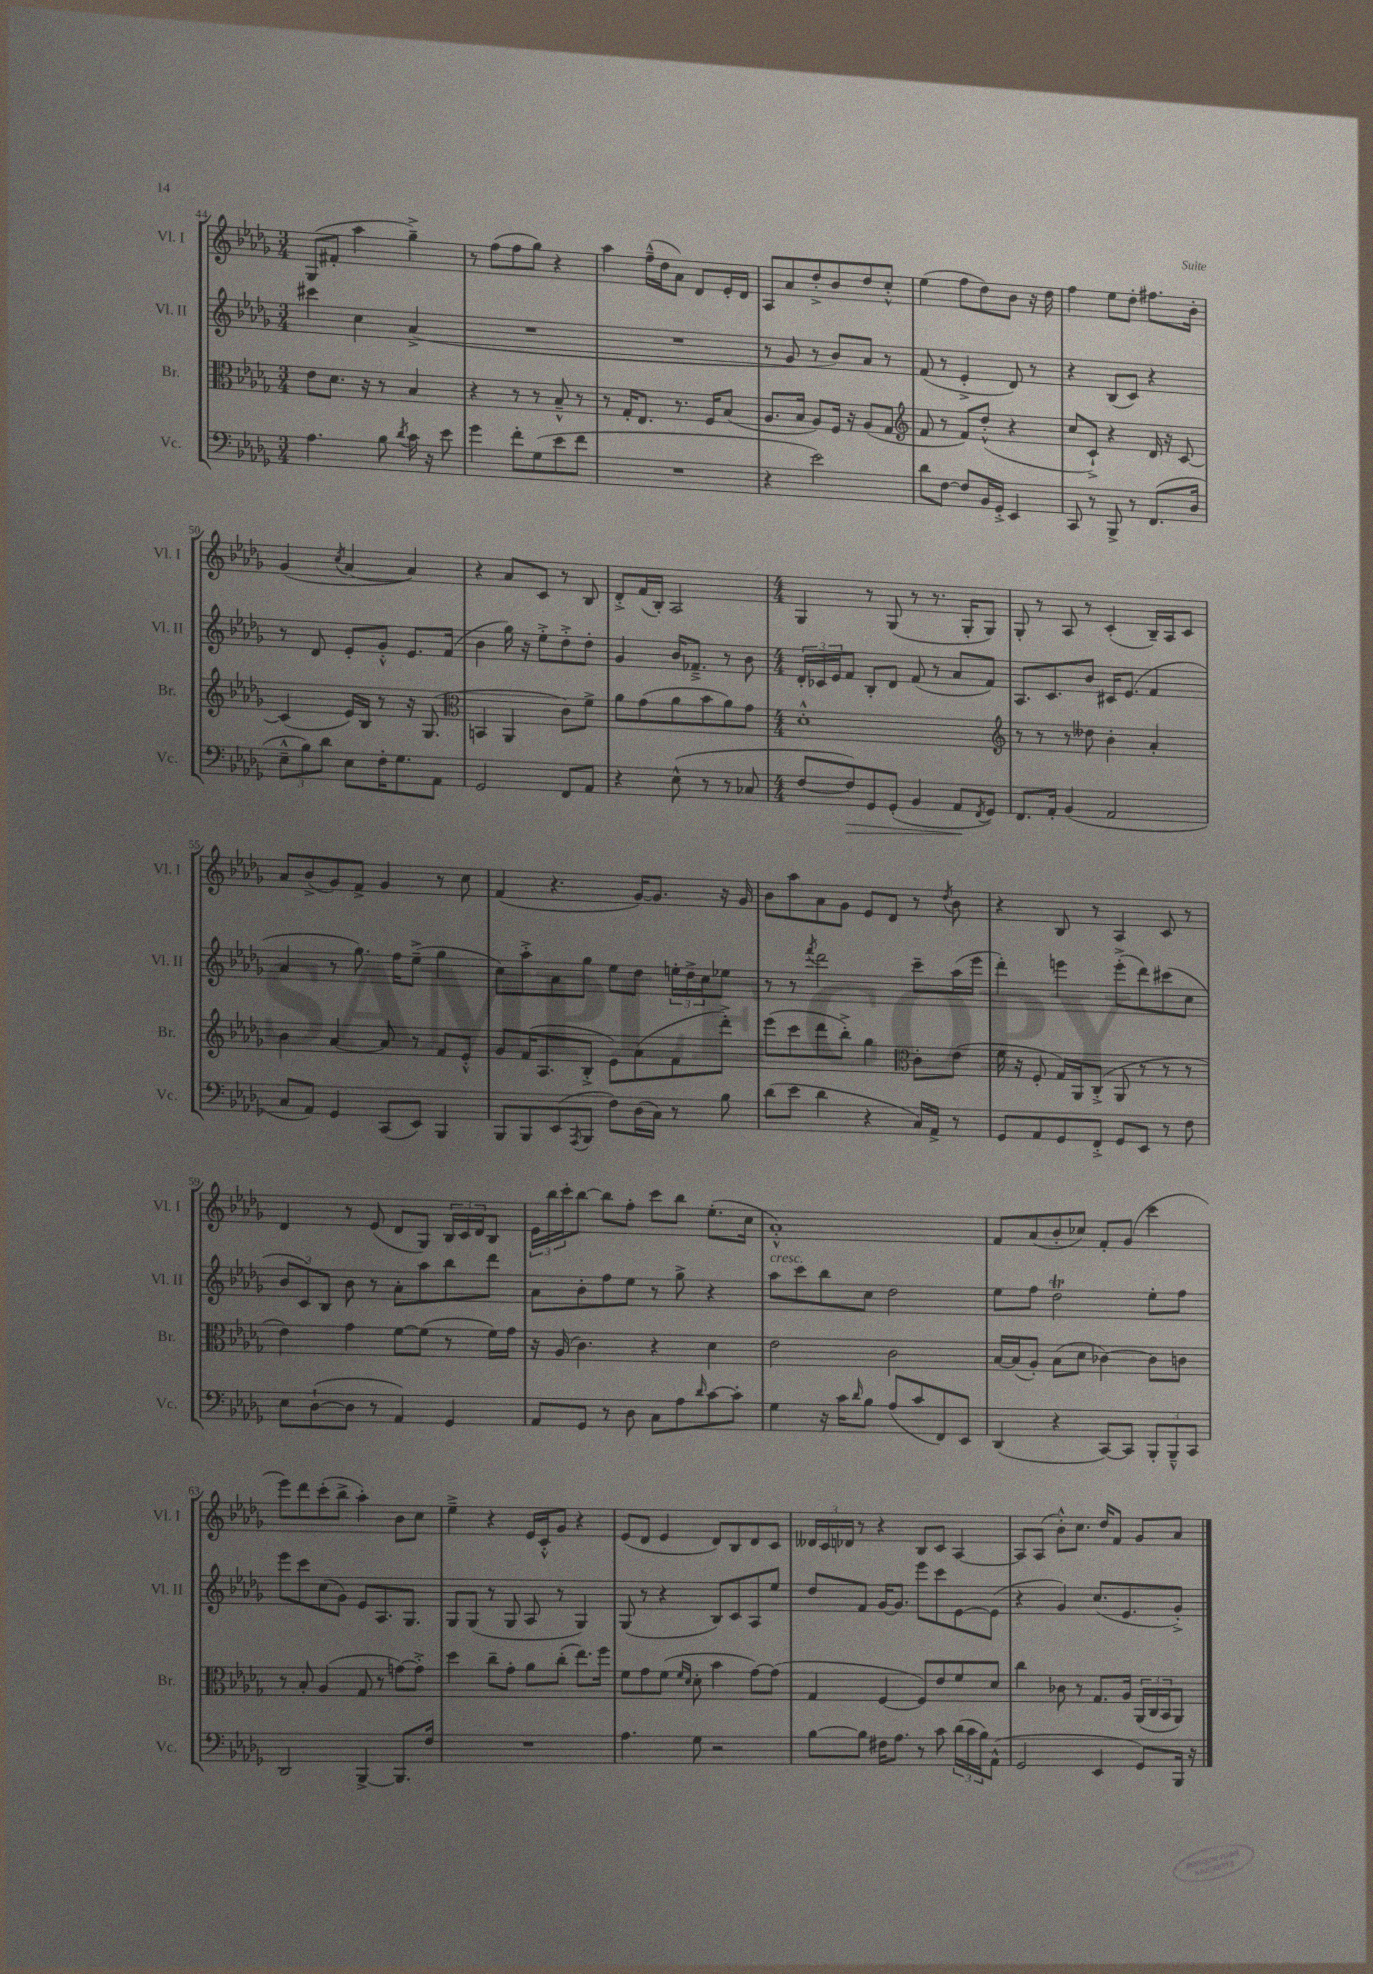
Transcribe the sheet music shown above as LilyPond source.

<<
\new StaffGroup <<
\new Staff = "s0" \with { instrumentName = "Vl. I" shortInstrumentName = "Vl. I" } {
    \clef treble \key des \major \numericTimeSignature \time 3/4
    ges8( fis'8-. aes''4 ges''4--->) |
    r8 f''8( f''8 ges''8) r4 |
    aes''4 f''16---^( des''16 aes'8) des'8 ees'16-. des'16 |
    aes8 aes'8 des''8-.-> bes'8 des''8 c''8-.-^ |
    ees''4( f''8 des''8) bes'8 r16 des''16 |
    f''4 ees''8 des''8-. fis''8. bes'16-. |
    ges'4( \acciaccatura { c''8 } aes'4~ aes'4) |
    r4 aes'8 c'8 r8 bes8 |
    des'8-.-> f'16( bes16-.) aes2 |
    \numericTimeSignature \time 4/4 ges4 r8 ges8( r8 r8. ges16-. ges8) |
    ges8-. r8 aes8 r8 c'4-.( bes16--) aes16 c'8 |
    aes'8 bes'8->( ges'8) f'8-> ges'4 r8 c''8 |
    f'4( r4. ges'16~) ges'8. r16 ges'16 |
    bes'8 aes''8 aes'8 ges'8 ees'8 des'8 r8 \acciaccatura { des''8 } bes'8 |
    r4 bes8 r8 aes4 c'8 r8 |
    des'4 r8 ees'8( des'8 ges8) \tuplet 3/2 { bes16 c'16 des'16 } bes8 |
    \tuplet 3/2 { ees'16 bes''16 c'''16-. } bes''8~ bes''8 f''8-. c'''8 bes''8 ees''8.-.( c''16 |
    aes'1-.-^) |
    f'8 aes'8( bes'8-. ces''8) f'8-. ges'8( c'''4 |
    ees'''8) des'''8 c'''8-.( bes''8-> aes''4-.) bes'8 c''8 |
    ees''4---> r4 ees'16 c'16-.-^ ges'8 r4 |
    ees'8( des'8 ees'4 des'8) bes8 des'8 c'8 |
    \tuplet 3/2 { deses'16 c'16 des'16 } r8 r4 bes8 c'8 aes4~ |
    aes8 aes8( bes'8-.-^) c''8. des''16 f'8 ges'8 aes'8 \bar "|." |
}
\new Staff = "s1" \with { instrumentName = "Vl. II" shortInstrumentName = "Vl. II" } {
    \clef treble \key des \major \numericTimeSignature \time 3/4
    cis'''4 c''4 aes'4->( |
    R2. |
    R2. |
    r8 ges'8 r8 bes'8) aes'8 r8 |
    f'8( r8 ees'4-.-> des'8) r8 |
    r4 bes8( c'8) r4 |
    r8 des'8 ees'8-. ges'8-.-^ ees'8. f'16( |
    bes'4 ges''16) r16 ees''8-.-> des''8-.-> des''8-. |
    ges'4 bes'16 fes'8.---> r8 bes'8 |
    \numericTimeSignature \time 4/4 \tuplet 3/2 { des'16-. ces'16 ees'16 } f'8 bes8-. des'8 f'8( r8 aes'8 f'8) |
    aes8. c'8. bes'8 cis'16 ees'8.( f'4 |
    aes'4 r8 ges''8.) f''16 ees''8--->( ges''4 |
    c''8) aes''8-.-> aes'8 ges''8 ees''8 des''8 \tuplet 3/2 { e''16-. des''16-> c''16 } ees''8 |
    r8 r8 \acciaccatura { f'''8 } des'''2 c'''8-- aes''16( ees'''16 |
    des'''4-.) e'''4 e'''8-.->( des'''8) cis'''8( c''8 |
    \tuplet 3/2 { bes'8 c'8) bes8 } bes'8 r8 aes'8-. aes''8 bes''8 des'''8 |
    aes'8 bes'8-. f''8 ees''8 r8 ges''8-> r4 |
    aes''8^\markup { \italic "cresc." } c'''8 bes''8 c''8 des''2 |
    ees''8 f''8 des''2\trill ees''8-. f''8 |
    ees'''8 c'''8 c''8( ges'8) ees'8 aes8. ges8. |
    ges8 ges8( r8 ges8 aes8 r8 ges4) |
    ges8( r8 r4 bes8) c'8 aes8 ees''8 |
    des''8 f'8 ges'16~ ges'8. ees'''8 c'''8 ees'8~ ees'8( |
    r4 ges'4) c''8.( ees'8. ges'8-.->) \bar "|." |
}
\new Staff = "s2" \with { instrumentName = "Br." shortInstrumentName = "Br." } {
    \clef alto \key des \major \numericTimeSignature \time 3/4
    ees'8 des'8. r16 r8 bes4 |
    r4 r8 r8 bes8---^ r8 |
    r8 ges16-. ees8. r8. f16 bes8( |
    aes8. bes16 aes8) f16 r16 aes8( ges8 |
    \clef treble f'8 r8 f'8) des''8-.-^( r4 |
    c''8 c'8-!->) r4 des'16 r16 c'8~ |
    c'4( ees'16) bes16 r8 r16 ges8.( |
    \clef alto b,4 aes,4 c'8) f'8-> |
    aes'8 ges'8( aes'8 bes'8 aes'8) ges'8 |
    \numericTimeSignature \time 4/4 des'1-.-^ |
    \clef treble r8 r8 r8 deses''8 bes'4-. aes'4-. |
    bes'4 aes'4~ aes'8 r8 f'8 ees'8-.-^ |
    ges'8 f'16( aes8. bes8-.-> ees'8) aes'8( f'8 des'''8-.->) |
    ees'''8( c'''8 des'''8 bes''8-.->) ges''4 \clef alto c'8-. ees'8( |
    f'16 r16 f8-. ges16) aes,16 c8-.->( aes,8 r8 r8 r8 |
    ees'4) ges'4 f'8~ f'8( r8 f'16) ges'16 |
    r16 aes16( c'4.) r4 des'4 |
    ees'2 c'2 |
    bes16~ bes16( aes8-.) bes8( des'8 ces'4~) ces'8 c'8 |
    r8 bes8-. aes4( ges8 r8 g'8~) g'8-.-> |
    des''4 c''8-- ges'8-. aes'8 c''8-.( ees''8.) f''16 |
    f'8 ges'8 f'8( \grace { f'16 des'16 } des'8-. bes'4 ges'8~) ges'8( |
    ges4 f4~ f8) ees'8 f'8 des'8 |
    c''4 ces'8 r8 ges8. aes16 \tuplet 3/2 { aes,16( c16 bes,16 } aes,8) \bar "|." |
}
\new Staff = "s3" \with { instrumentName = "Vc." shortInstrumentName = "Vc." } {
    \clef bass \key des \major \numericTimeSignature \time 3/4
    aes4. bes8 \acciaccatura { des'8 } c'16 r16 ees'8 |
    ges'4 f'8-. ges8( ees'8 f'8 |
    R2. |
    r4 ees'2) |
    des'8 f8~ f8 bes,16 ges,16-.-> ees,4 |
    c,8 r8 bes,,8-> r8 f,8.( des16 |
    \tuplet 3/2 { ees8---^ bes8) des'8 } ees8 f16-. ges8. aes,8 |
    ges,2 f,8 aes,8 |
    r4 ees8-^( r8 r8 ces8 |
    \numericTimeSignature \time 4/4 f8~ f8\>) ges,8 ges,8-.( bes,4 aes,8\! \acciaccatura { f,8 } ges,8) |
    f,8. aes,16-. bes,4( aes,2 |
    c8 aes,8) ges,4 c,8( ees,8) bes,,4 |
    bes,,8 bes,,8 ees,8( \acciaccatura { aes,,8 } bes,,8 f8) des16( c16) r8 bes8 |
    des'8( ees'8 des'4 r4 c16) aes,16-> r8 |
    ges,8 aes,8 ges,8 f,8-.-> ges,8 ees,8 r8 f8 |
    ees8 des8~-!( des8 r8 aes,4) ges,4 |
    aes,8 ges,8 r8 des8 c8 aes8 \grace { des'16 } c'8~ c'8-. |
    ges4 r16 c'16 \grace { des'16 } bes8 aes8( c'8 f,8) ees,8 |
    des,4( r4 c,8~) c,8 \tuplet 3/2 { bes,,8-. bes,,8---^ c,8 } |
    des,2 bes,,4~-> bes,,8. f16 |
    R1 |
    aes4. ges8 r2 |
    bes8~ bes8 fis16 aes8. r8 c'8 \tuplet 3/2 { des'16( c'16 bes16) } aes,8-^( |
    ges,2 ees,4 ges,8) bes,,16 r16 \bar "|." |
}
>>
>>
\layout { \context { \Score currentBarNumber = #44 } }
